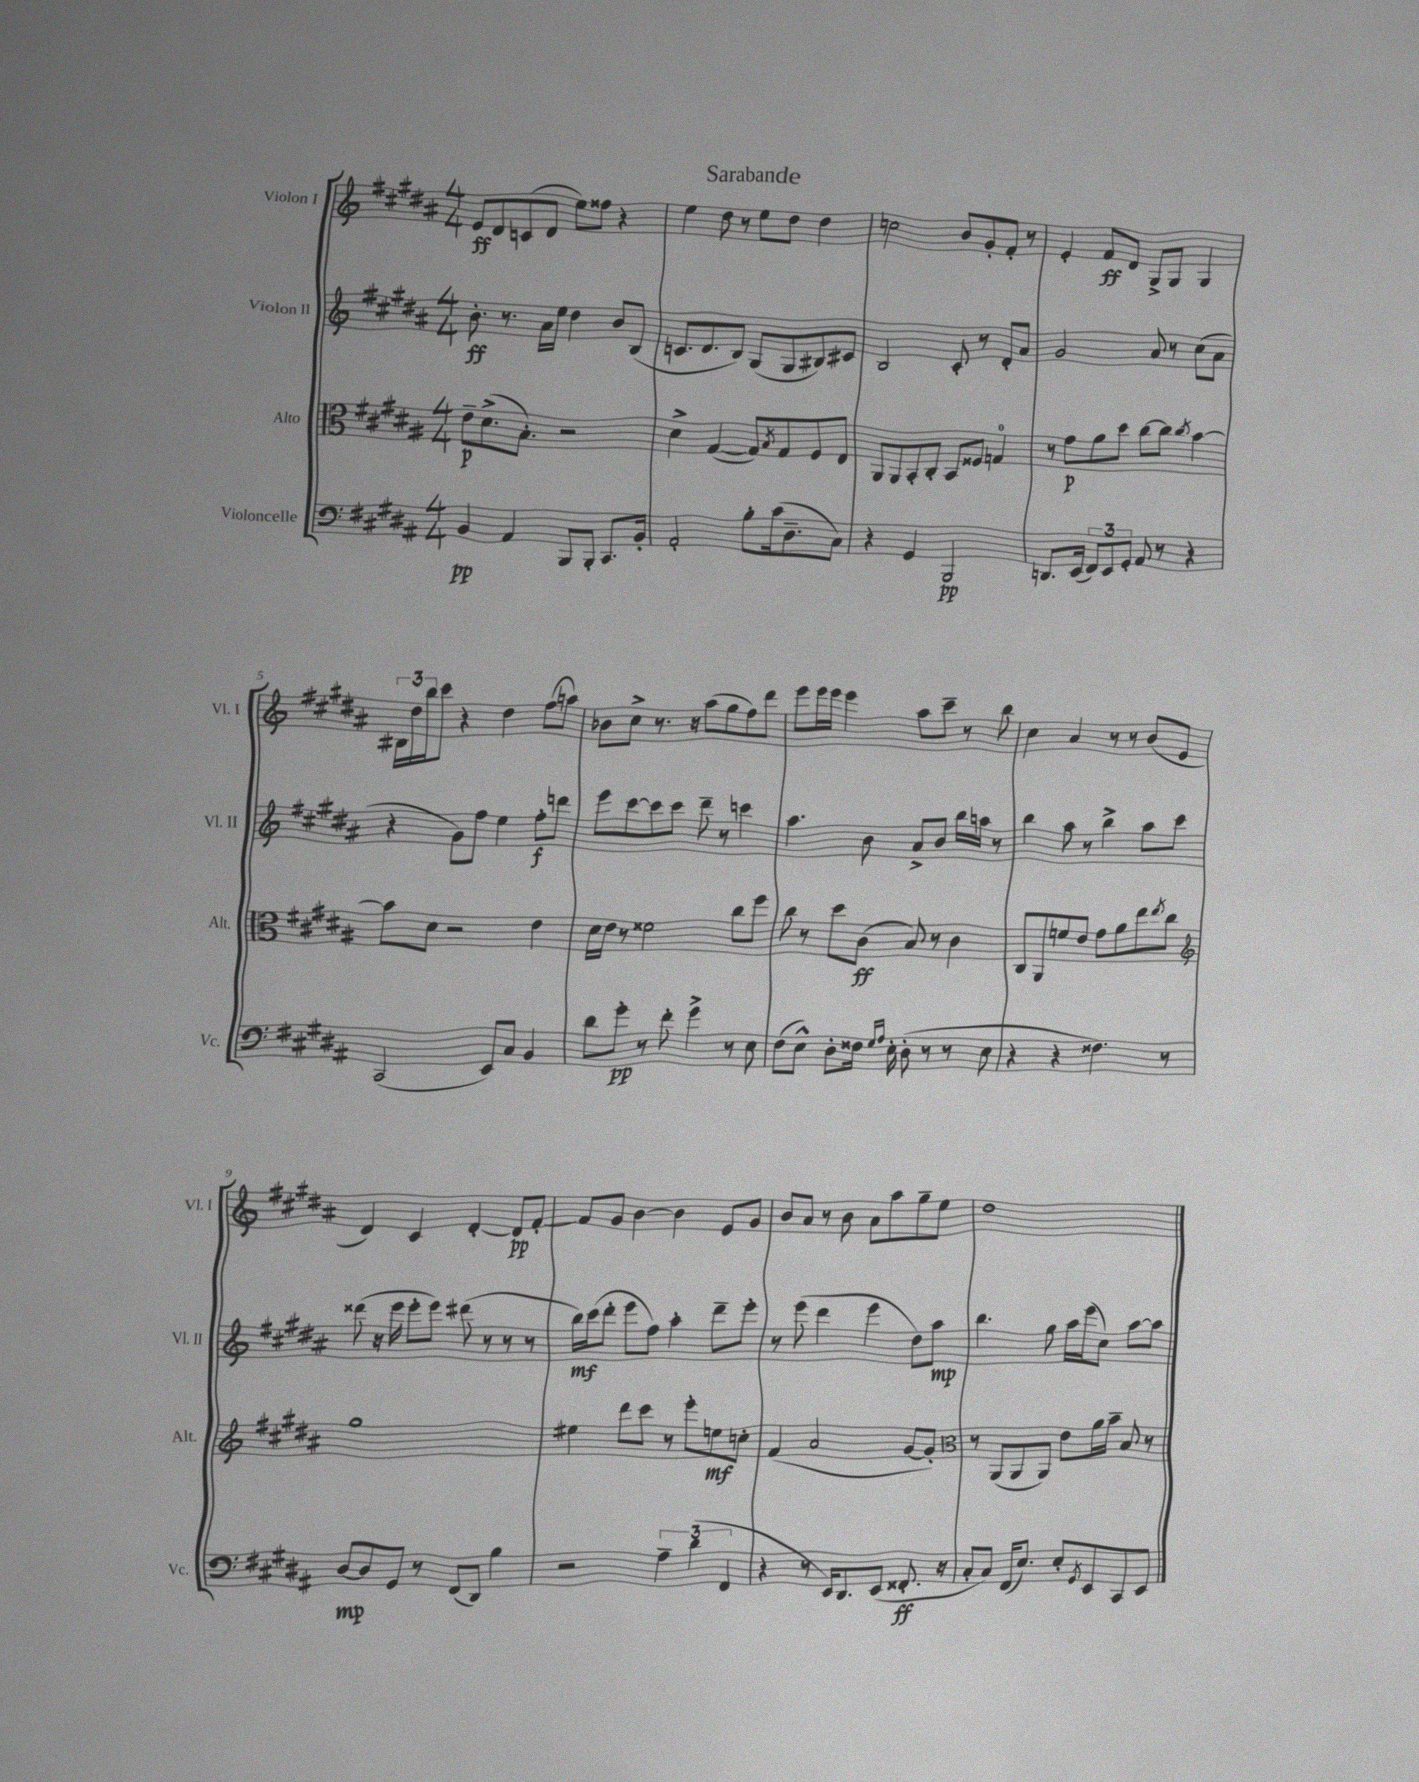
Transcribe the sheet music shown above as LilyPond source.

\header { title = "Sarabande" }
<<
\new StaffGroup <<
\new Staff = "s0" \with { instrumentName = "Violon I" shortInstrumentName = "Vl. I" } {
    \clef treble \key b \major \numericTimeSignature \time 4/4
    e'8\ff dis'8 c'8( dis'8 e''8) fisis''8 r4 |
    e''4 dis''8 r8 e''8 dis''8 dis''4 |
    c''2 b'8 gis'8-. fis'8-. r8 |
    e'4-. fis'8\ff dis'8 gis8-> gis8 gis4 |
    \tuplet 3/2 { bis16 dis''16 b''16 } cis'''8 r4 dis''4 fis''8( a''8) |
    bes'8 cis''8-> r8. r16 ais''8( gis''8 fis''8) dis'''8 |
    e'''8 e'''16 e'''16 e'''4 ais''8 cis'''8-- r8 b''8 |
    cis''4 ais'4 r8 r8 b'8( e'8 |
    dis'4) cis'4 dis'4~-. dis'8\pp fis'8~-. |
    fis'8 gis'8 b'4~ b'4 e'8 gis'8 |
    b'8 ais'8 r8 b'8 ais'8 ais''8 gis''8-- e''8 |
    dis''1 \bar "|." |
}
\new Staff = "s1" \with { instrumentName = "Violon II" shortInstrumentName = "Vl. II" } {
    \clef treble \key b \major \numericTimeSignature \time 4/4
    b'8.-.\ff r8. ais'16 e''16 dis''4 b'8 b8( |
    c'8. dis'8. b8) gis8( gis8 bis8) cis'8 |
    b2 cis'8-. r8 dis'8-. ais'8 |
    gis'2 ais'8 r8 cis''8( ais'8 |
    r4 gis'8) fis''8 e''4 fis''8-.\f d'''8 |
    e'''8 cis'''8~ cis'''8 cis'''8 dis'''8-- r8 c'''4 |
    ais''4. b'8 ais'8-> b'8 b''16 a''16 r8 |
    b''4 ais''8 r8 b''4-> ais''8 cis'''8 |
    disis'''8( r16 e'''16 e'''8-. e'''8) dis'''8( r8 r8 r8 |
    b''16\mf) cis'''16( dis'''8-. e'''8 fis''8) ais''4-. dis'''8-- e'''8-. |
    r8 e'''8( dis'''4 e'''4 dis''8) ais''8\mp |
    b''4. gis''8 ais''16 e'''16( cis''8) ais''8~ ais''8 \bar "|." |
}
\new Staff = "s2" \with { instrumentName = "Alto" shortInstrumentName = "Alt." } {
    \clef alto \key b \major \numericTimeSignature \time 4/4
    e'8--\p dis'8.->( b8.-.) r2 |
    dis'4-> gis4~( gis8) \acciaccatura { b8 } gis8 fis8 e8 |
    ais,8 ais,8 b,8-. cis8-. b,8 fisis8 g4-0 |
    r8 gis'8\p ais'8 dis''8 cis''8~ cis''8 \acciaccatura { cis''8 } b'4~ |
    b'8 dis'8 r2 e'4 |
    dis'16 e'16 r8 fisis'2 cis''8 fis''8 |
    cis''8 r8 dis''8 cis'8\ff( b8) r8 cis'4 |
    cis8 ais,8 f'8 e'8 gis'8 ais'8 e''8 \acciaccatura { e''8 } cis''8 |
    \clef treble gis''1 |
    eis''4 dis'''8 cis'''8 r8 e'''8-. e''8\mf c''8-. |
    fis'4( ais'2 gis'8~ gis'8-.) |
    \clef alto r8 ais,8( ais,8 ais,8) e'8 ais'16 b'16-- b8 r8 \bar "|." |
}
\new Staff = "s3" \with { instrumentName = "Violoncelle" shortInstrumentName = "Vc." } {
    \clef bass \key b \major \numericTimeSignature \time 4/4
    b,4\pp ais,4 b,,8 b,,8-. cis,8. b,16-. |
    ais,2-. b8-. cis'16( dis8.-- cis8) |
    r4 gis,4 b,,2\pp |
    d,8. e,16( \tuplet 3/2 { fis,8) e,8 gis,8-. } ais,8 r8 r4 |
    cis,2( e,8) cis8 b,4 |
    dis'8 gis'8-.\pp r8 fis'8-. gis'4-> r8 e8 |
    fis8( e8-^) dis8-. fisis16 \grace { gis16 ais16 } e16-. dis8-.( r8 r8 e8 |
    r4 r4 fisis4.) r8 |
    dis8~\mp dis8 gis,8 r8 fis,8( dis,8) b4 |
    r2 \tuplet 3/2 { ais4-- dis'4( fis,4 } |
    r4 r8 e,16) dis,8. e,8( fisis,8.-.\ff r16 |
    cis8-. cis8) fis,16( e8.) e8-. \acciaccatura { gis,8 } e,8 cis,8 e,8 \bar "|." |
}
>>
>>
